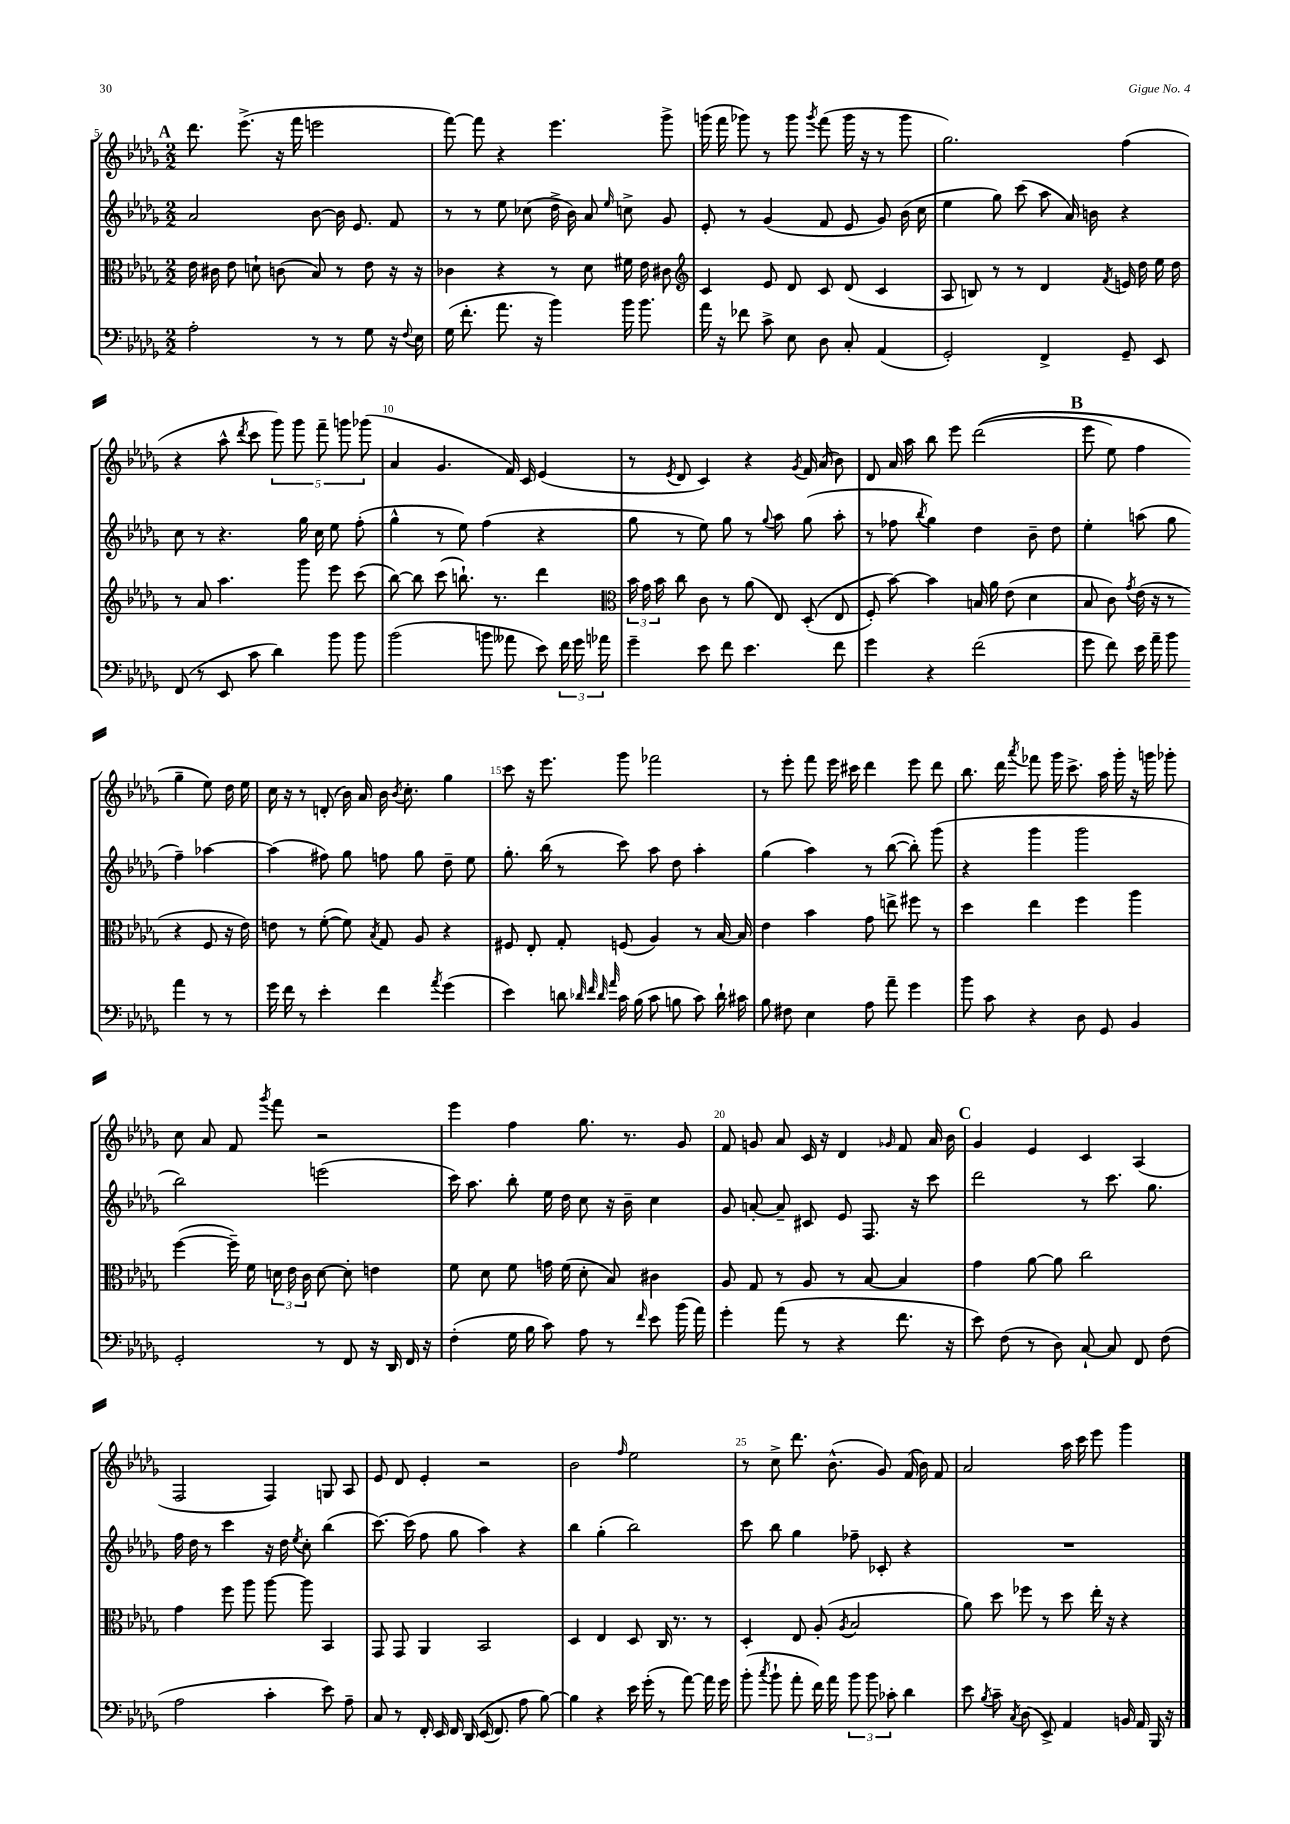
<<
\new StaffGroup <<
\new Staff = "s0" {
    \clef treble \key des \major \numericTimeSignature \time 2/2
    \autoBeamOff \mark \markup { \bold "A" } des'''8. ees'''8.->( r16 f'''16 e'''2 |
    f'''8~) f'''8 r4 ees'''4. ges'''8-> |
    g'''16( f'''16 ges'''8) r8 ges'''8 \acciaccatura { ges'''8 } f'''8( ges'''16 r16 r8 ges'''8 |
    ges''2.) f''4( |
    r4 aes''8-^ \acciaccatura { des'''8 } c'''8 \tuplet 5/4 { ges'''8) ges'''8 f'''8-- g'''8 ges'''8( } |
    aes'4 ges'4. f'16) c'16 ees'4( |
    r8 \acciaccatura { ees'8 } des'8 c'4) r4 \acciaccatura { ges'8 } f'16 aes'16( bes'8) |
    des'8 aes'16 aes''16 bes''8 ees'''8 des'''2(\( |
    \mark \markup { \bold "B" } ees'''8 ees''8) f''4 ges''4-- ees''8\) des''16 ees''16 |
    c''16 r16 r8 d'8-.( bes'16) aes'16 bes'16 \acciaccatura { bes'8 } c''8.-. ges''4 |
    c'''8 r16 ees'''8. ges'''8 fes'''2 |
    r8 ees'''8-. f'''8 ees'''16 cis'''16 des'''4 ees'''8 des'''8 |
    bes''8. des'''16 \acciaccatura { aes'''8 } fes'''8 ges'''16 c'''8.-> aes''16 ges'''16-. r16 g'''16 ges'''8-. |
    c''8 aes'8 f'8 \acciaccatura { ges'''8 } f'''8 r2 |
    ees'''4 f''4 ges''8. r8. ges'8 |
    f'8 g'8 aes'8 c'16 r16 des'4 \grace { ges'16 } f'8 aes'16 bes'16 |
    \mark \markup { \bold "C" } ges'4 ees'4 c'4 aes4( |
    f2 f4) g8 aes8 |
    ees'8 des'8 ees'4-. r2 |
    bes'2 \grace { f''16 } ees''2 |
    r8 c''8-> des'''8. bes'8.-^( ges'8) f'16( bes'16) f'8 |
    aes'2 aes''16 c'''16 ees'''8 ges'''4 \bar "|." |
}
\new Staff = "s1" {
    \clef treble \key des \major \numericTimeSignature \time 2/2
    \autoBeamOff \mark \markup { \bold "A" } aes'2 bes'8~ bes'16 ees'8. f'8 |
    r8 r8 ees''8 ces''8( des''16-> bes'16) aes'8 \grace { ees''16 } c''8-> ges'8 |
    ees'8-. r8 ges'4( f'8 ees'8 ges'8) bes'16( c''16 |
    ees''4 ges''8) c'''8( aes''8 aes'16) b'16 r4 |
    c''8 r8 r4. ges''16 c''16 ees''8 f''8-.( |
    ges''4-^ r8 ees''8) f''4( r4 |
    ges''8 r8 ees''8) ges''8 r8 \appoggiatura { ges''8 } aes''8 ges''8( aes''8-. |
    r8 fes''8 \acciaccatura { bes''8 } ges''4) des''4 bes'8-- des''8 |
    \mark \markup { \bold "B" } ees''4-. a''8( ges''8 f''4--) aes''4~ |
    aes''4( fis''8) ges''8 f''8 ges''8 des''8-- ees''8 |
    ges''8.-. bes''16( r8 c'''8) aes''8 des''8 aes''4-. |
    ges''4( aes''4) r8 bes''8~( bes''8-.) ges'''8( |
    r4 ges'''4 ges'''2 |
    bes''2) e'''2( |
    c'''16) aes''8. bes''8-. ees''16 des''16 c''8 r16 bes'16-- c''4 |
    ges'8 a'8~-. a'8-- cis'8 ees'8 f8. r16 c'''8 |
    \mark \markup { \bold "C" } des'''2 r8 c'''8. ges''8. |
    f''16 des''16 r8 c'''4 r16 des''16 \acciaccatura { ees''8 } c''8-. bes''4( |
    c'''8.~) c'''16( f''8 ges''8 aes''4) r4 |
    bes''4 ges''4-.( bes''2) |
    c'''8 bes''8 ges''4 fes''8-- ces'8-. r4 |
    R1 \bar "|." |
}
\new Staff = "s2" {
    \clef alto \key des \major \numericTimeSignature \time 2/2
    \autoBeamOff \mark \markup { \bold "A" } ees'16 cis'16 ees'8 d'8-! c'8( bes8) r8 ees'8 r16 r16 |
    ces'4 r4 r8 des'8 fis'16 ees'16 cis'8 |
    \clef treble c'4 ees'8 des'8 c'8 des'8( c'4 |
    aes8 b8) r8 r8 des'4 \acciaccatura { f'8 } e'16 des''16 ees''16 des''16 |
    r8 aes'8 aes''4. ges'''8 ees'''8 c'''8( |
    bes''8~) bes''8 c'''8( b''8.-!) r8. des'''4 |
    \clef alto \tuplet 3/2 { bes'16 ges'16 bes'16 } c''8 c'8 r8 aes'8( ees8) des8-.(\( ees8 |
    f8-.) bes'8~\) bes'4 b16 aes'16 ees'8( des'4 |
    \mark \markup { \bold "B" } bes8 c'8) \acciaccatura { ges'8 } ees'16( r16 r8 r4 f8 r16 ees'16) |
    e'8 r8 f'8~-.( f'8) \acciaccatura { bes8 } ges8 aes8 r4 |
    fis8 ees8-. ges8-. f8( aes4) r8 bes16~ bes16 |
    ees'4 bes'4 ges'8 e''8-> fis''8 r8 |
    des''4 ees''4 f''4 aes''4 |
    f''4~( f''16--) f'16 \tuplet 3/2 { d'16 ees'16 c'16 } d'8~ d'8-. e'4 |
    f'8 des'8 f'8 g'16 f'16( des'8-. bes8) cis'4 |
    aes8 ges8 r8 aes8 r8 bes8~ bes4 |
    \mark \markup { \bold "C" } ges'4 aes'8~ aes'8 c''2 |
    ges'4 f''8 aes''8 aes''8~ aes''8 bes,4 |
    ges,8 ges,8 aes,4 bes,2 |
    des4 ees4 des8 c16 r8. r8 |
    des4-. ees8 aes8-.( \acciaccatura { aes8 } bes2 |
    aes'8) des''8 fes''8 r8 des''8 ees''16-. r16 r4 \bar "|." |
}
\new Staff = "s3" {
    \clef bass \key des \major \numericTimeSignature \time 2/2
    \autoBeamOff \mark \markup { \bold "A" } aes2-. r8 r8 ges8 r16 \appoggiatura { f8 } ees16 |
    ges16( f'8.-. aes'8. r16 bes'4) bes'16 bes'8. |
    aes'16 r16 fes'8 c'8-> ees8 des8 c8-. aes,4( |
    ges,2-.) f,4-> ges,8-- ees,8 |
    f,8( r8 ees,8 c'8 des'4) bes'8 bes'8 |
    bes'2( b'8 aeses'8 ees'8) \tuplet 3/2 { f'16 ges'16 aes'16 } |
    ges'4-- ees'8 f'8 ees'4. f'8 |
    ges'4 r4 f'2( |
    \mark \markup { \bold "B" } ges'8 f'8) ees'16 aes'16-- bes'8 aes'4 r8 r8 |
    ges'16 f'16 r8 ees'4-. f'4 \acciaccatura { aes'8 } ges'4( |
    ees'4) d'8 \grace { des'32 f'32 des'32 aes'32 } c'16 bes16( c'8 b8 c'8) des'16-! cis'16 |
    bes8 fis8 ees4 aes8 aes'8-- ges'4 |
    bes'8 c'8 r4 des8 ges,8 bes,4 |
    ges,2-. r8 f,8 r16 des,16 f,16 r16 |
    f4-.( ges16 bes16 c'8) aes8 r8 \grace { f'16 } ees'8 bes'16( aes'16) |
    ges'4-. aes'8( r8 r4 f'8. r16 |
    \mark \markup { \bold "C" } ees'8) f8( r8 des8) c8~-! c8 f,8 f8( |
    aes2 c'4-. ees'8) aes8-- |
    c8 r8 f,16-. ees,16 f,16 des,16\( ees,16( f,8.) aes8 bes8~\) |
    bes4 r4 ees'16 ges'16-.( r8 aes'8~) aes'16 ges'16 |
    bes'8-.( \acciaccatura { c''8 } bes'8-! aes'8-. f'16) aes'16 \tuplet 3/2 { bes'8 bes'8 ces'8-. } des'4 |
    ees'8 \acciaccatura { bes8 } c'8-- \acciaccatura { c8 } des8( ees,8->) aes,4 b,16 aes,16 bes,,16 r16 \bar "|." |
}
>>
>>
\layout { \context { \Score currentBarNumber = #5 \override BarNumber.break-visibility = ##(#f #t #t) barNumberVisibility = #(every-nth-bar-number-visible 5) } }
